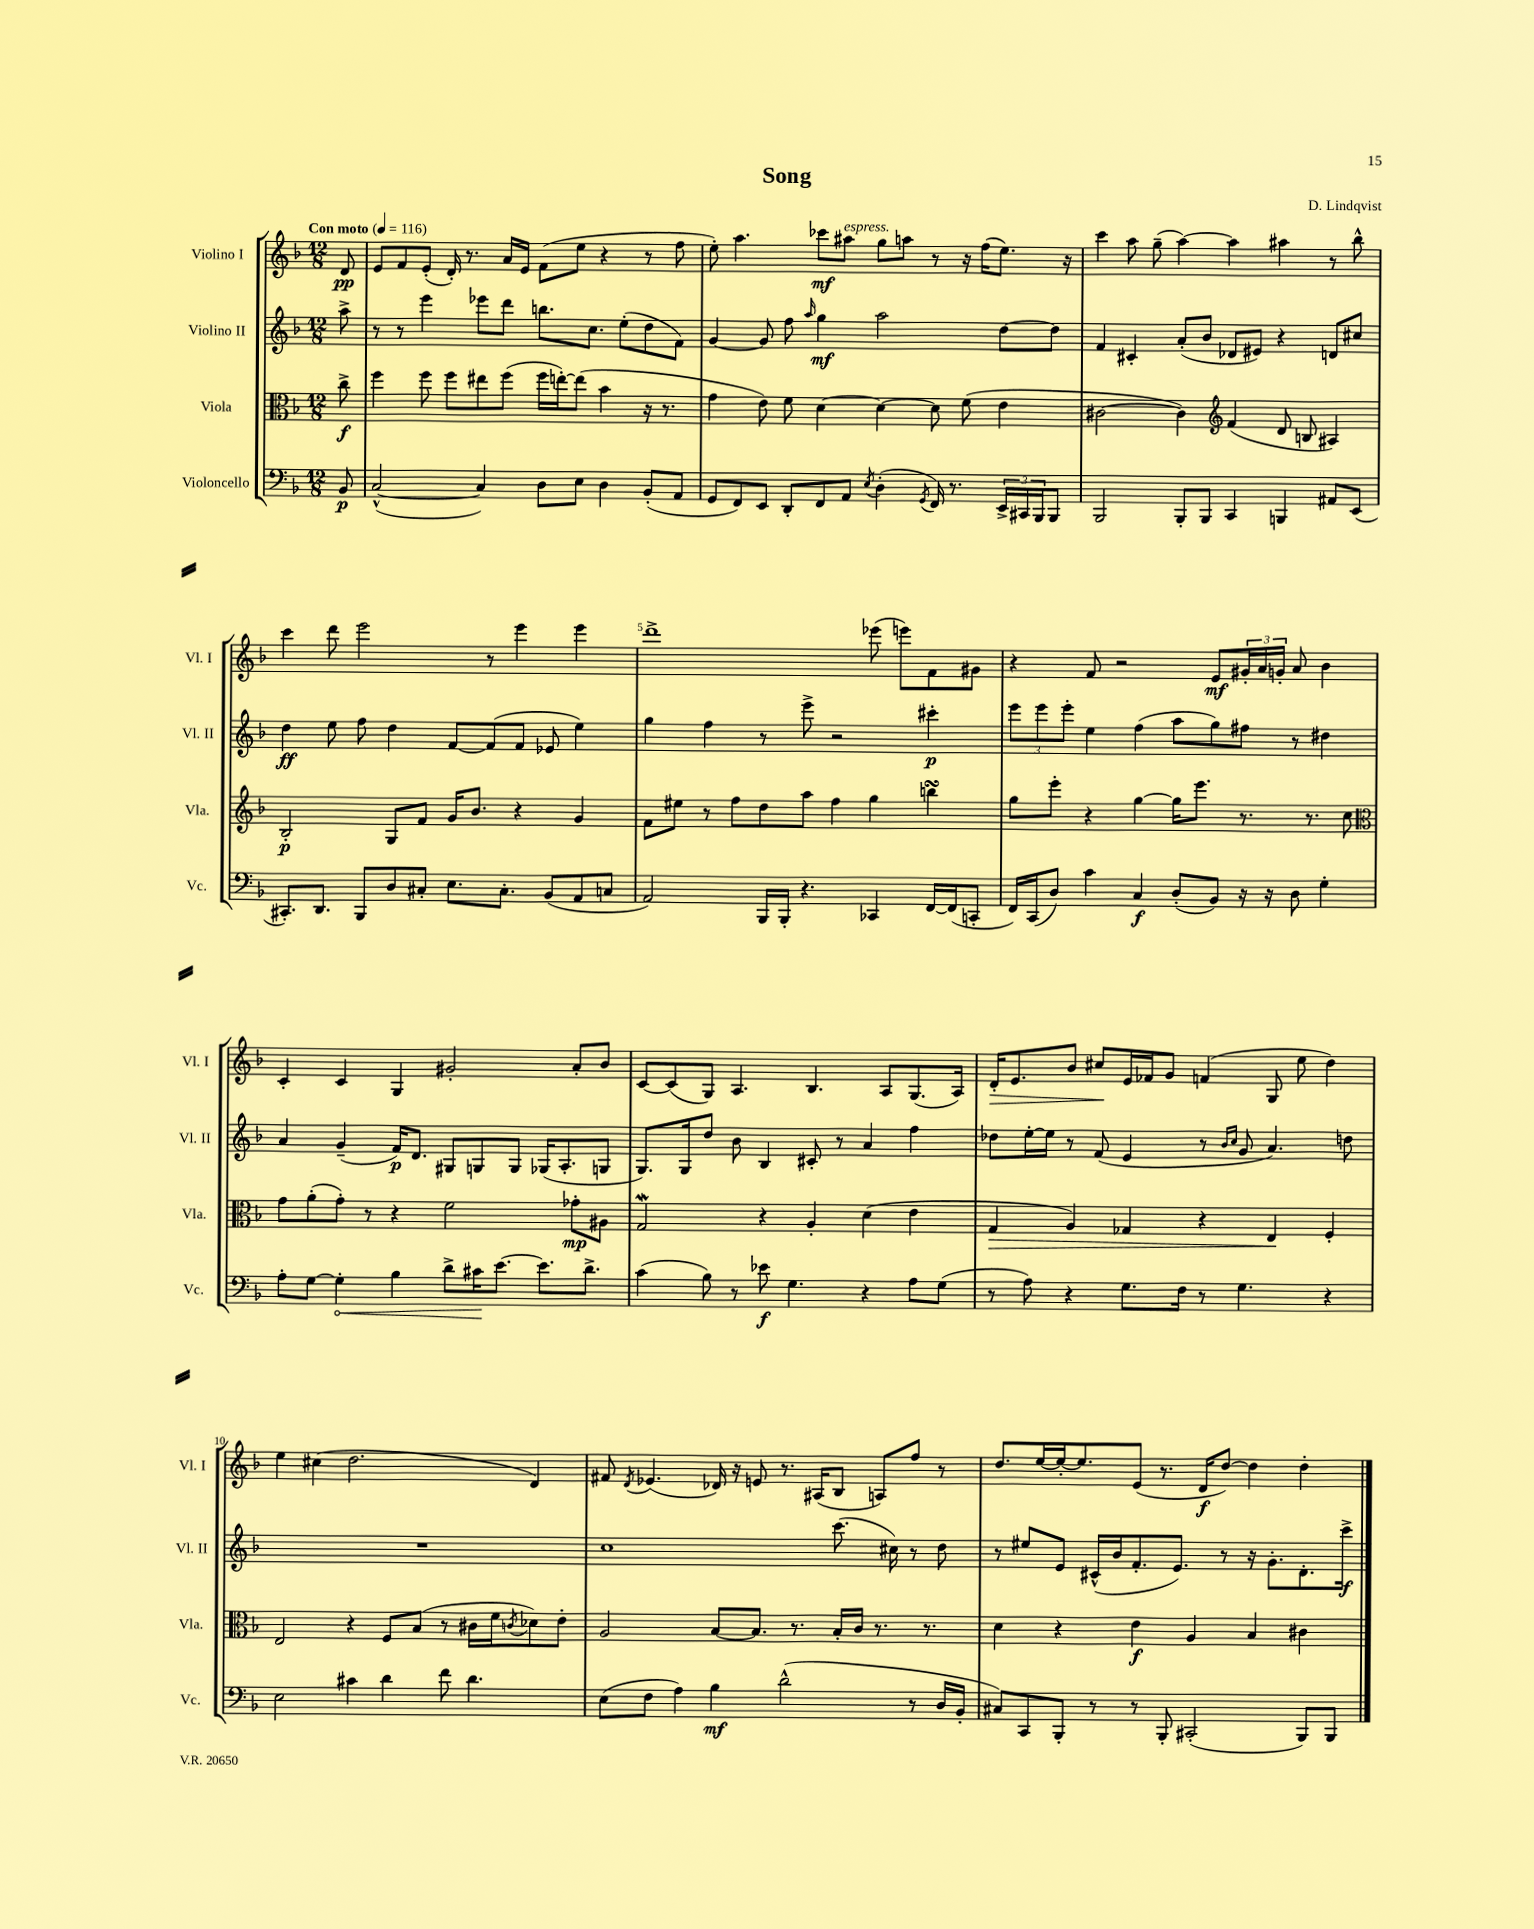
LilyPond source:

\header { title = "Song" composer = "D. Lindqvist" }
<<
\new StaffGroup <<
\new Staff = "s0" \with { instrumentName = "Violino I" shortInstrumentName = "Vl. I" } {
    \clef treble \key f \major \numericTimeSignature \time 12/8 \partial 8 \tempo "Con moto" 4 = 116
    d'8\pp |
    e'8 f'8 e'8-.( d'16-.) r8. a'16 e'16 f'8( e''8 r4 r8 f''8 |
    e''8-.) a''4. ces'''8\mf ais''8^\markup { \italic "espress." } g''8 a''8 r8 r16 f''16( e''8.) r16 |
    c'''4 a''8 g''8--( a''4~) a''4 ais''4 r8 bes''8-^ |
    c'''4 d'''8 e'''2 r8 e'''4 e'''4 |
    d'''1-> ees'''8( e'''8) f'8 gis'8 |
    r4 f'8 r2 e'8\mf \tuplet 3/2 { gis'16-. a'16 g'16-. } a'8 bes'4 |
    c'4-. c'4 g4 gis'2-. a'8-. bes'8 |
    c'8~ c'8( g8) a4. bes4. a8 g8.( a16) |
    d'16-.\> e'8. bes'8 cis''8\! e'16 fes'16 g'8 f'4( g8 e''8 d''4) |
    e''4 cis''4( d''2. d'4) |
    fis'8 \acciaccatura { d'8 } ees'4.( des'16) r16 e'8 r8. ais16( bes8 a8) f''8 r8 |
    d''8. e''16~ e''16~-. e''8. e'8( r8. d'16\f d''8~) d''4 d''4-. \bar "|." |
}
\new Staff = "s1" \with { instrumentName = "Violino II" shortInstrumentName = "Vl. II" } {
    \clef treble \key f \major \numericTimeSignature \time 12/8 \partial 8
    a''8-> |
    r8 r8 e'''4 ees'''8 d'''8 b''8. c''8. e''8-.( d''8 f'8) |
    g'4~ g'8 f''8 \grace { a''16 } g''4\mf a''2 d''8~ d''8 |
    f'4 cis'4-. a'8-.( bes'8 des'8 eis'8) r4 d'8 cis''8 |
    d''4\ff e''8 f''8 d''4 f'8~ f'8( f'8 ees'8 e''4) |
    g''4 f''4 r8 e'''8-> r2 cis'''4-.\p |
    \tuplet 3/2 { e'''8 e'''8 e'''8-. } e''4 f''4( a''8 g''8) fis''8 r8 dis''4 |
    a'4 g'4--( f'16\p) d'8. gis8 g8 g8 ges16( a8.-. g8 |
    g8.) g16 d''8 bes'8 bes4 cis'8-. r8 a'4 f''4 |
    des''8 e''16~-. e''16 r8 f'8( e'4 r8 \grace { bes'16 c''16 } g'8 a'4.) d''8 |
    R1. |
    c''1 c'''8.( cis''16) r8 d''8 |
    r8 eis''8 e'8 cis'16-^( bes'16 f'8.-. e'8.) r8 r16 g'8.-. d'8.-. c'''16->\f \bar "|." |
}
\new Staff = "s2" \with { instrumentName = "Viola" shortInstrumentName = "Vla." } {
    \clef alto \key f \major \numericTimeSignature \time 12/8 \partial 8
    c''8->\f |
    f''4 f''8 f''8 eis''8 f''8( f''16 e''16~-.) e''8( bes'4 r16 r8. |
    g'4 e'8) f'8 d'4~ d'4~ d'8 f'8( e'4 |
    cis'2~ cis'4) \clef treble f'4( d'8 b8 ais4) |
    bes2-.\p g8 f'8 g'16 bes'8. r4 g'4 |
    f'8 eis''8 r8 f''8 d''8 a''8 f''4 g''4 b''4\turn |
    g''8 e'''8-. r4 g''4~ g''16 e'''8. r8. r8. c''8 |
    \clef alto g'8 a'8-.( g'8-.) r8 r4 f'2 ges'8-.\mp ais8 |
    g2\mordent r4 a4-. d'4( e'4 |
    g4\> a4) ges4 r4 e4\! f4-. |
    e2 r4 f8 bes8( r8 cis'16 f'16 \acciaccatura { c'8 } des'8) e'8-. |
    a2 bes8~ bes8. r8. bes16-. c'16 r8. r8. |
    d'4 r4 e'4\f a4 bes4 cis'4 \bar "|." |
}
\new Staff = "s3" \with { instrumentName = "Violoncello" shortInstrumentName = "Vc." } {
    \clef bass \key f \major \numericTimeSignature \time 12/8 \partial 8
    bes,8\p |
    c2~-^( c4) d8 e8 d4 bes,8-.( a,8 |
    g,8 f,8) e,8 d,8-. f,8 a,8 \acciaccatura { e8 } d4-.( \acciaccatura { g,8 } f,16) r8. \tuplet 3/2 { e,16-> cis,16 bes,,16 } bes,,8 |
    bes,,2 bes,,8-. bes,,8 c,4 b,,4 ais,8 e,8( |
    cis,8.-.) d,8. bes,,8 d8 cis8-. e8. cis8.-. bes,8( a,8 c8 |
    a,2) bes,,16 bes,,16-. r4. ces,4 f,16~ f,16( c,8-. |
    f,16) c,16( d8) c'4 c4\f d8-.( bes,8) r16 r16 d8 g4-. |
    a8-. g8~ \once \override Hairpin.circled-tip = ##t g4-.\< bes4 d'8-> cis'16\! e'8.~ e'8. d'8.-> |
    c'4( bes8) r8 ees'8\f g4. r4 a8 g8( |
    r8 a8) r4 g8. f16 r8 g4. r4 |
    e2 cis'4 d'4 f'8 d'4. |
    e8( f8 a4) bes4\mf d'2-^( r8 d16 bes,16-. |
    cis8) c,8 bes,,8-. r8 r8 bes,,8-. cis,2-.( bes,,8) bes,,8 \bar "|." |
}
>>
>>
\layout { \context { \Score \override BarNumber.break-visibility = ##(#f #t #t) barNumberVisibility = #(every-nth-bar-number-visible 5) } }
